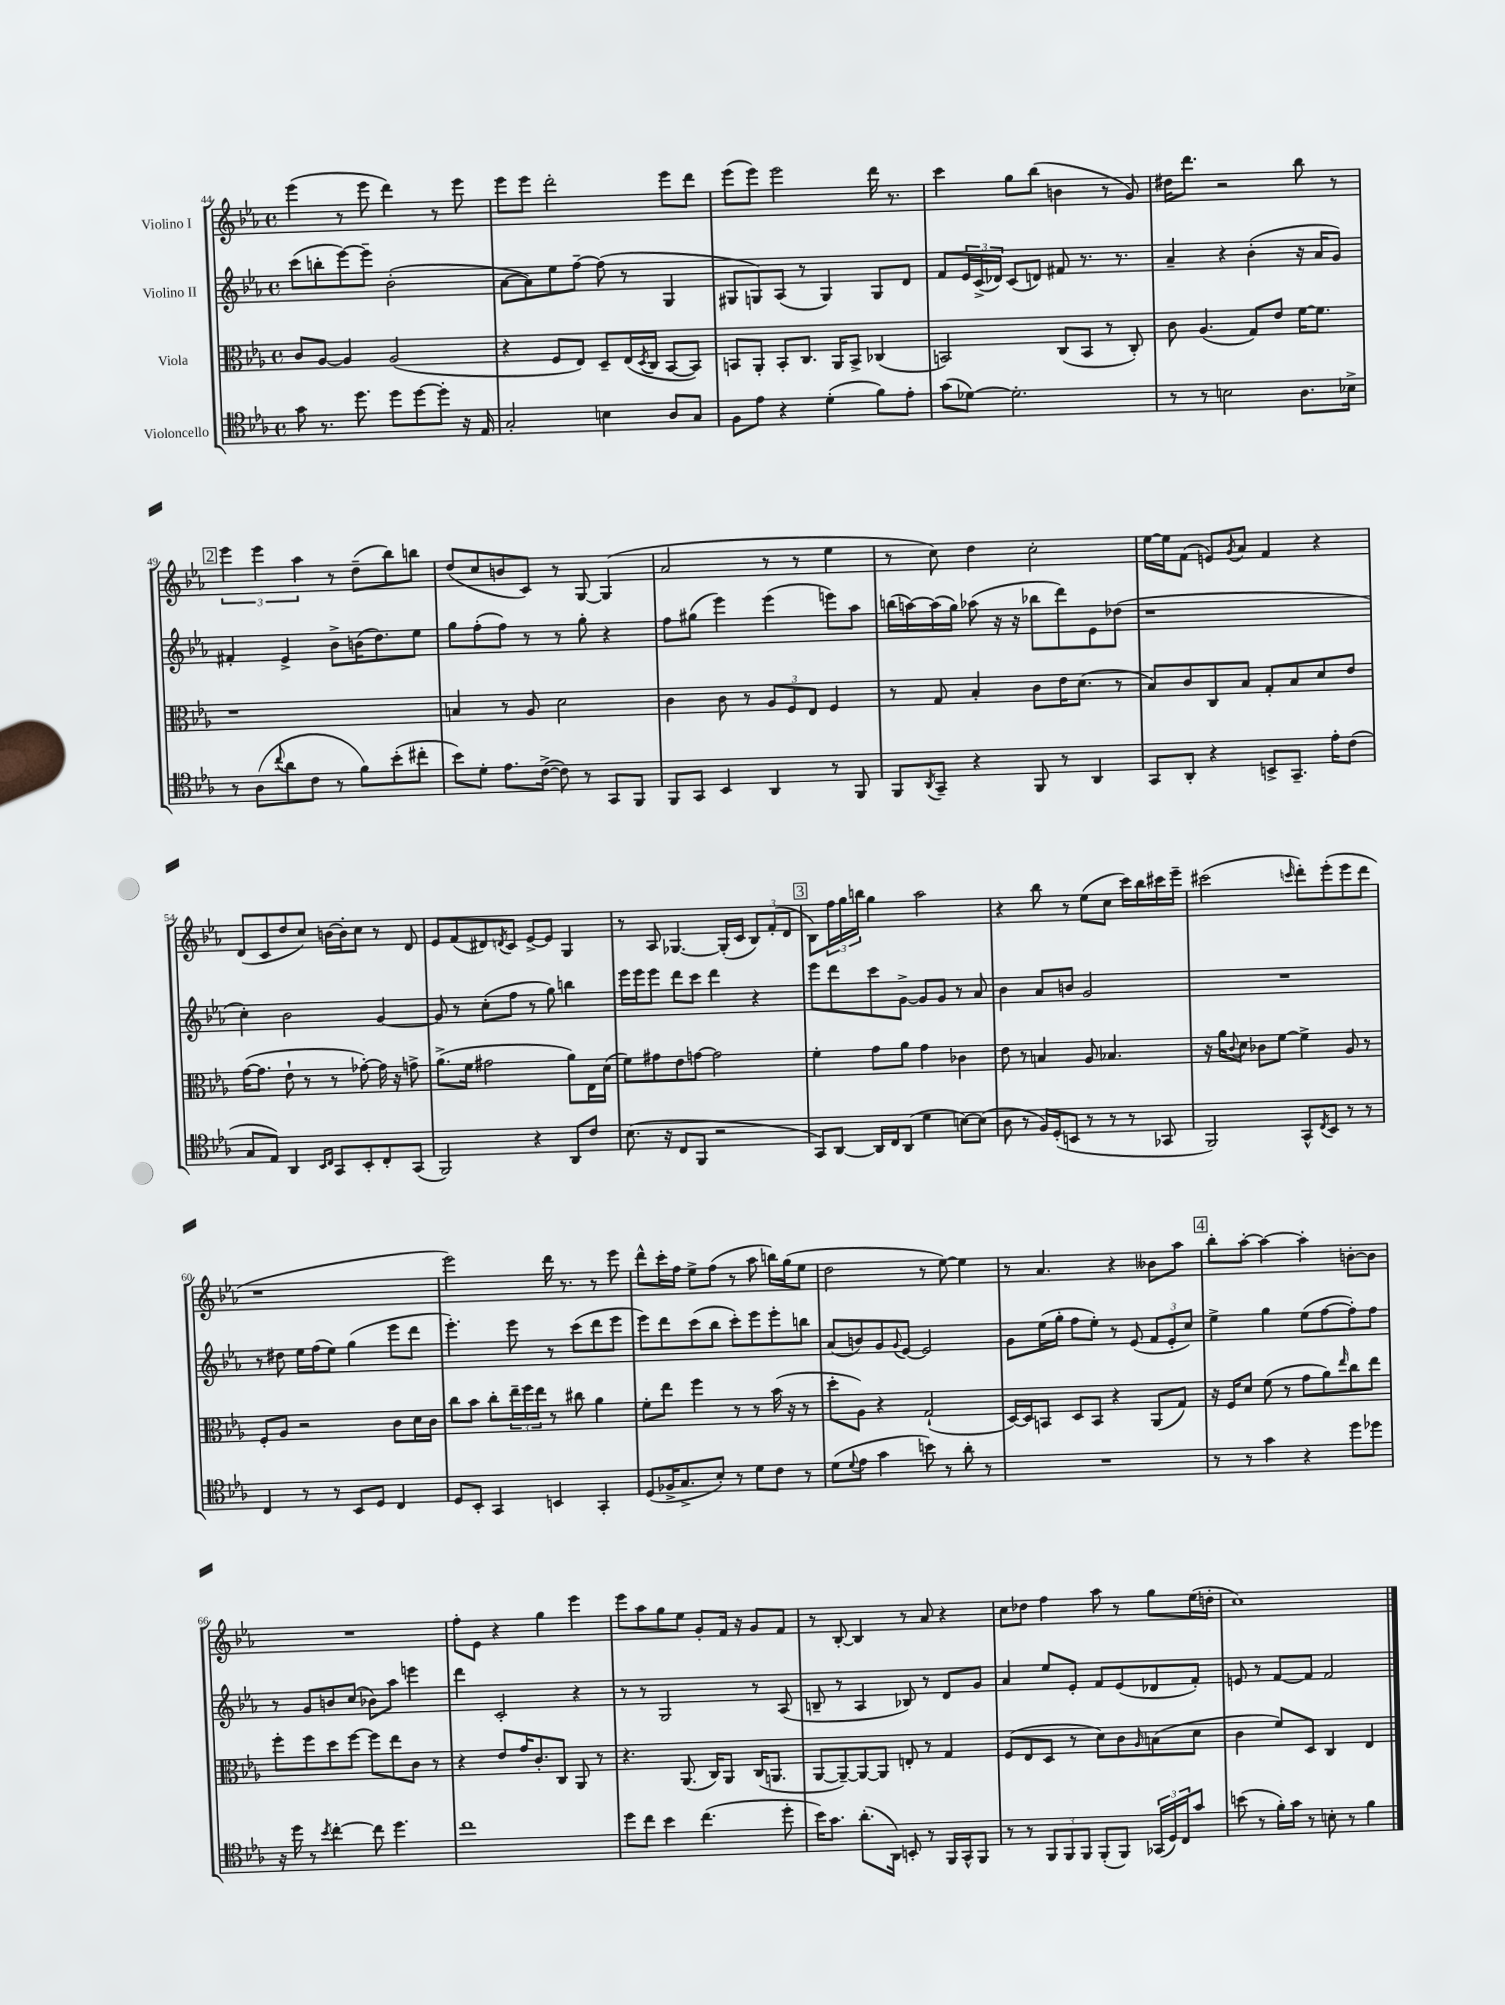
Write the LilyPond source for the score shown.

<<
\new StaffGroup <<
\new Staff = "s0" \with { instrumentName = "Violino I" } {
    \clef treble \key ees \major \defaultTimeSignature \time 4/4
    ees'''4( r8 ees'''8 d'''4) r8 ees'''8 |
    ees'''8 ees'''8 d'''2-. ees'''8 d'''8 |
    ees'''8( ees'''8) ees'''2 d'''16 r8. |
    c'''4 g''8 bes''8( b'4 r8 g'8) |
    dis''16 d'''8. r2 bes''8 r8 |
    \mark \markup { \box "2" } \tuplet 3/2 { ees'''4 ees'''4 aes''4 } r8 d''8--( bes''8) b''8 |
    d''8( c''8 b'8 c'8) r8 g8~ g4( |
    aes'2 r8 r8 ees''4 |
    r8 c''8) d''4 c''2-. |
    ees''16~ ees''16 f'8( e'8) \acciaccatura { g'8 } aes'8 f'4 r4 |
    d'8( c'8 d''8 c''8) b'16~ b'16-. c''8 r8 d'8 |
    ees'8 f'8( dis'8) \acciaccatura { d'8 } c'8 ees'8~-> ees'8 g4 |
    r8 aes8 ges4.~ ges16-.( c'16 \tuplet 3/2 { bes8) f'8-.( d'8 } |
    \mark \markup { \box "3" } bes8) \tuplet 3/2 { f''16 g''16 b''16 } g''4 aes''2 |
    r4 bes''8 r8 ees''8( c''8 c'''16) bes''16 cis'''16 ees'''16-- |
    cis'''2( \grace { c'''16 } d'''8-.) ees'''8-.( ees'''8 d'''8 |
    r1 |
    ees'''2) d'''16 r8. r8 ees'''8 |
    d'''8-^ c'''16-. f''16 ees''8-> f''8( r8 aes''8 b''16) g''16( ees''8 |
    d''2 r8 ees''8~) ees''4 |
    r8 aes'4. r4 beses'8 aes''8 |
    \mark \markup { \box "4" } bes''8-. aes''8~-. aes''4~ aes''4-. b'8~-. b'8 |
    R1 |
    f''8-. ees'8 r4 g''4 ees'''4 |
    ees'''8 aes''8 g''8 ees''8 g'8-. f'16 r16 g'8 f'8 |
    r8 bes8~-. bes4 r8 aes'8 r4 |
    c''8 des''8 f''4 aes''8 r8 g''8 ees''16( d''16-. |
    c''1) \bar "|." |
}
\new Staff = "s1" \with { instrumentName = "Violino II" } {
    \clef treble \key ees \major \defaultTimeSignature \time 4/4
    c'''8( b''8-. ees'''8~) ees'''8-- bes'2-.( |
    aes'8~ aes'8) ees''8 f''8~-- f''8( r8 g4 |
    gis8 g8) aes8( r8 g4) g8 d'8 |
    f'8 \tuplet 3/2 { ees'16 c'16->( des'16) } c'8( d'8) fis'8 r8. r8. |
    aes'4-- r4 bes'4-.( r16 aes'16 g'8) |
    \mark \markup { \box "2" } fis'4-. ees'4-> bes'8-> b'16( d''8.) ees''8 |
    g''8 f''8-.( f''8) r8 r8 g''8-. r4 |
    f''8 gis''8( ees'''4) ees'''4( e'''8) aes''8 |
    b''16( a''16~) a''16( g''16) aes''8( r16 r16 bes''8 d'''8) ees'8 des''8( |
    r1 |
    c''4-.) bes'2 g'4~ |
    g'8 r8 c''8-.( f''8 r8 g''8) b''4 |
    ees'''16 ees'''16 ees'''8 d'''8 c'''8 d'''4 r4 |
    \mark \markup { \box "3" } ees'''8 d'''8 c'''8 g'8~-> g'8 g'8 r8 aes'8 |
    bes'4 aes'8 b'8 g'2 |
    R1 |
    r8 dis''8 ees''16 f''16( ees''8) g''4( ees'''8 d'''8 |
    ees'''4.-.) ees'''8 r8 c'''8( d'''8 ees'''8 |
    ees'''8) d'''8 c'''8( bes''8 c'''8-.) ees'''8 ees'''8-. b''8 |
    aes'8( b'8) g'8 \appoggiatura { g'8 } ees'8~ ees'2 |
    g'8 ees''16( g''16-. f''8 ees''8-.) r8 ees'8( \tuplet 3/2 { f'8 ees'8-. c''8) } |
    \mark \markup { \box "4" } ees''4-> g''4 ees''8( f''8~ f''8-.) f''8 |
    r8 g'8 b'8 c''8( bes'8) aes''8 e'''4 |
    d'''4 c'2-. r4 |
    r8 r8 g2 r8 aes8( |
    b8-- r8 aes4 bes8) r8 d'8 g'8 |
    aes'4 ees''8 ees'8-. f'8 ees'8( des'8 f'8-.) |
    e'8 r8 f'8~ f'8 f'2 \bar "|." |
}
\new Staff = "s2" \with { instrumentName = "Viola" } {
    \clef alto \key ees \major \defaultTimeSignature \time 4/4
    c'8 aes8~ aes4 aes2( |
    r4 f8 ees8) d8-- ees16( \acciaccatura { d8 } c16 bes,8~ bes,8) |
    b,8 aes,8-. b,8-. c8. aes,16 b,8-> ces4( |
    b,2) c8( b,8 r8 c8-.) |
    c'8 aes4.( g8) ees'8 f'16~ f'8. |
    \mark \markup { \box "2" } r1 |
    b4 r8 aes8 d'2 |
    c'4 c'8 r8 \tuplet 3/2 { aes8 f8 ees8 } f4 |
    r8 g8 bes4-. c'8 ees'16 d'8.( r8 |
    bes8) c'8 c8 bes8 g8-. bes8 d'8 ees'8 |
    g'16~( g'8. ees'8-! r8 r8 ges'8~-.) ges'16 r16 g'8-> |
    aes'8.->( f'16 gis'2 aes'8) ees16 d'16( |
    f'8) gis'8 ees'8 g'8~ g'2 |
    \mark \markup { \box "3" } f'4-. g'8 aes'8 g'4 ces'4 |
    ees'8 r8 b4 aes8 bes4. |
    r16 aes'16 \appoggiatura { c'8 } d'8 ces'8 f'8~ f'4-> aes8 r8 |
    f8-. aes8 r2 c'8 d'16 c'16 |
    c''8 bes'8 c''8-. \tuplet 3/2 { ees''16-- f''16 ees''16 } r8 cis''8 aes'4 |
    f'8-. ees''8 f''4 r8 r8 bes'16( r16 r8 |
    d''8-. aes8) r4 g2-!( |
    d16~) d16 b,8 d8 b,8 r4 aes,8( g8) |
    \mark \markup { \box "4" } r16 f16 d'8 f'8( r8 g'8 aes'8) \grace { ees''16 } c''8 ees''8 |
    f''8-. f''8 d''8 f''8~ f''8 ees''8 c'8 r8 |
    r4 ees'8 g'16 c'8.-. c8 aes,8 r8 |
    r4. aes,8.( c16) aes,8 c16( a,8. |
    aes,8~ aes,8~--) aes,8~ aes,8 e8-. r8 g4 |
    f8( ees8 d8 r8 d'8) c'8 \grace { aes16 } b8( d'8 |
    c'4 f'8) d8 c4 ees4 \bar "|." |
}
\new Staff = "s3" \with { instrumentName = "Violoncello" } {
    \clef tenor \key ees \major \defaultTimeSignature \time 4/4
    g'8 r8. d''8. d''8 d''8~ d''8-. r16 ees16 |
    g2-. b4 aes8 g8 |
    f8 ees'8 r4 d'4-.( f'8) ees'8-. |
    g'8( des'8~) des'2.-. |
    r8 r8 b2 aes8. bes16-> |
    \mark \markup { \box "2" } r8 aes8( \appoggiatura { c''8 } aes'8 c'8 r8 f'8) bes'8-.( cis''8-. |
    bes'8) d'8-. ees'8. c'16~->( c'8) r8 g,8 f,8 |
    f,8 g,8 bes,4 aes,4 r8 f,8 |
    f,8 \acciaccatura { aes,8 } g,8-- r4 f,8 r8 aes,4 |
    g,8 aes,8-. r4 b,8-> g,8.-- ees'16-. c'8( |
    g8 ees8) aes,4 \grace { bes,16 c16 } g,8 bes,8-. c8-. g,8( |
    f,2) r4 aes,8 c'8 |
    bes8.( r16 c8 f,8 r2 |
    \mark \markup { \box "3" } g,8) aes,8~ aes,16 c16 aes,8( d'4 b8~) b8( |
    aes8 r8 f16) d16-.( b,8 r8 r8 r8 ges,8 |
    f,2) g,8-^ \acciaccatura { c8 } bes,8 r8 r8 |
    c4 r8 r8 bes,8 d8 c4 |
    d8 bes,8-. g,4 b,4 g,4-. |
    d8( fes16-> g8.-> bes8-.) r8 d'8 c'8 r8 |
    d'8( \appoggiatura { d'8 } ees'8 g'4 b'8) r8 aes'8-. r8 |
    R1 |
    \mark \markup { \box "4" } r8 r8 g'4 r4 d''8 des''8 |
    r16 d''16 r8 \acciaccatura { bes'8 } c''4~-. c''8 d''4. |
    c''1 |
    d''8 c''8 bes'4 c''4.( d''8-. |
    bes'16) g'8. aes'8.-.( aes,16) b,8-. r8 f,16 g,16-^ f,8 |
    r8 r8 \tuplet 3/2 { f,8 f,8 f,8 } f,8-.( f,8) \tuplet 3/2 { ges,16( d16) c16 } g'8 |
    b'8( r8 f'16-.) g'16 r8 b8-. r8 f'4 \bar "|." |
}
>>
>>
\layout { \context { \Score currentBarNumber = #44 } }
